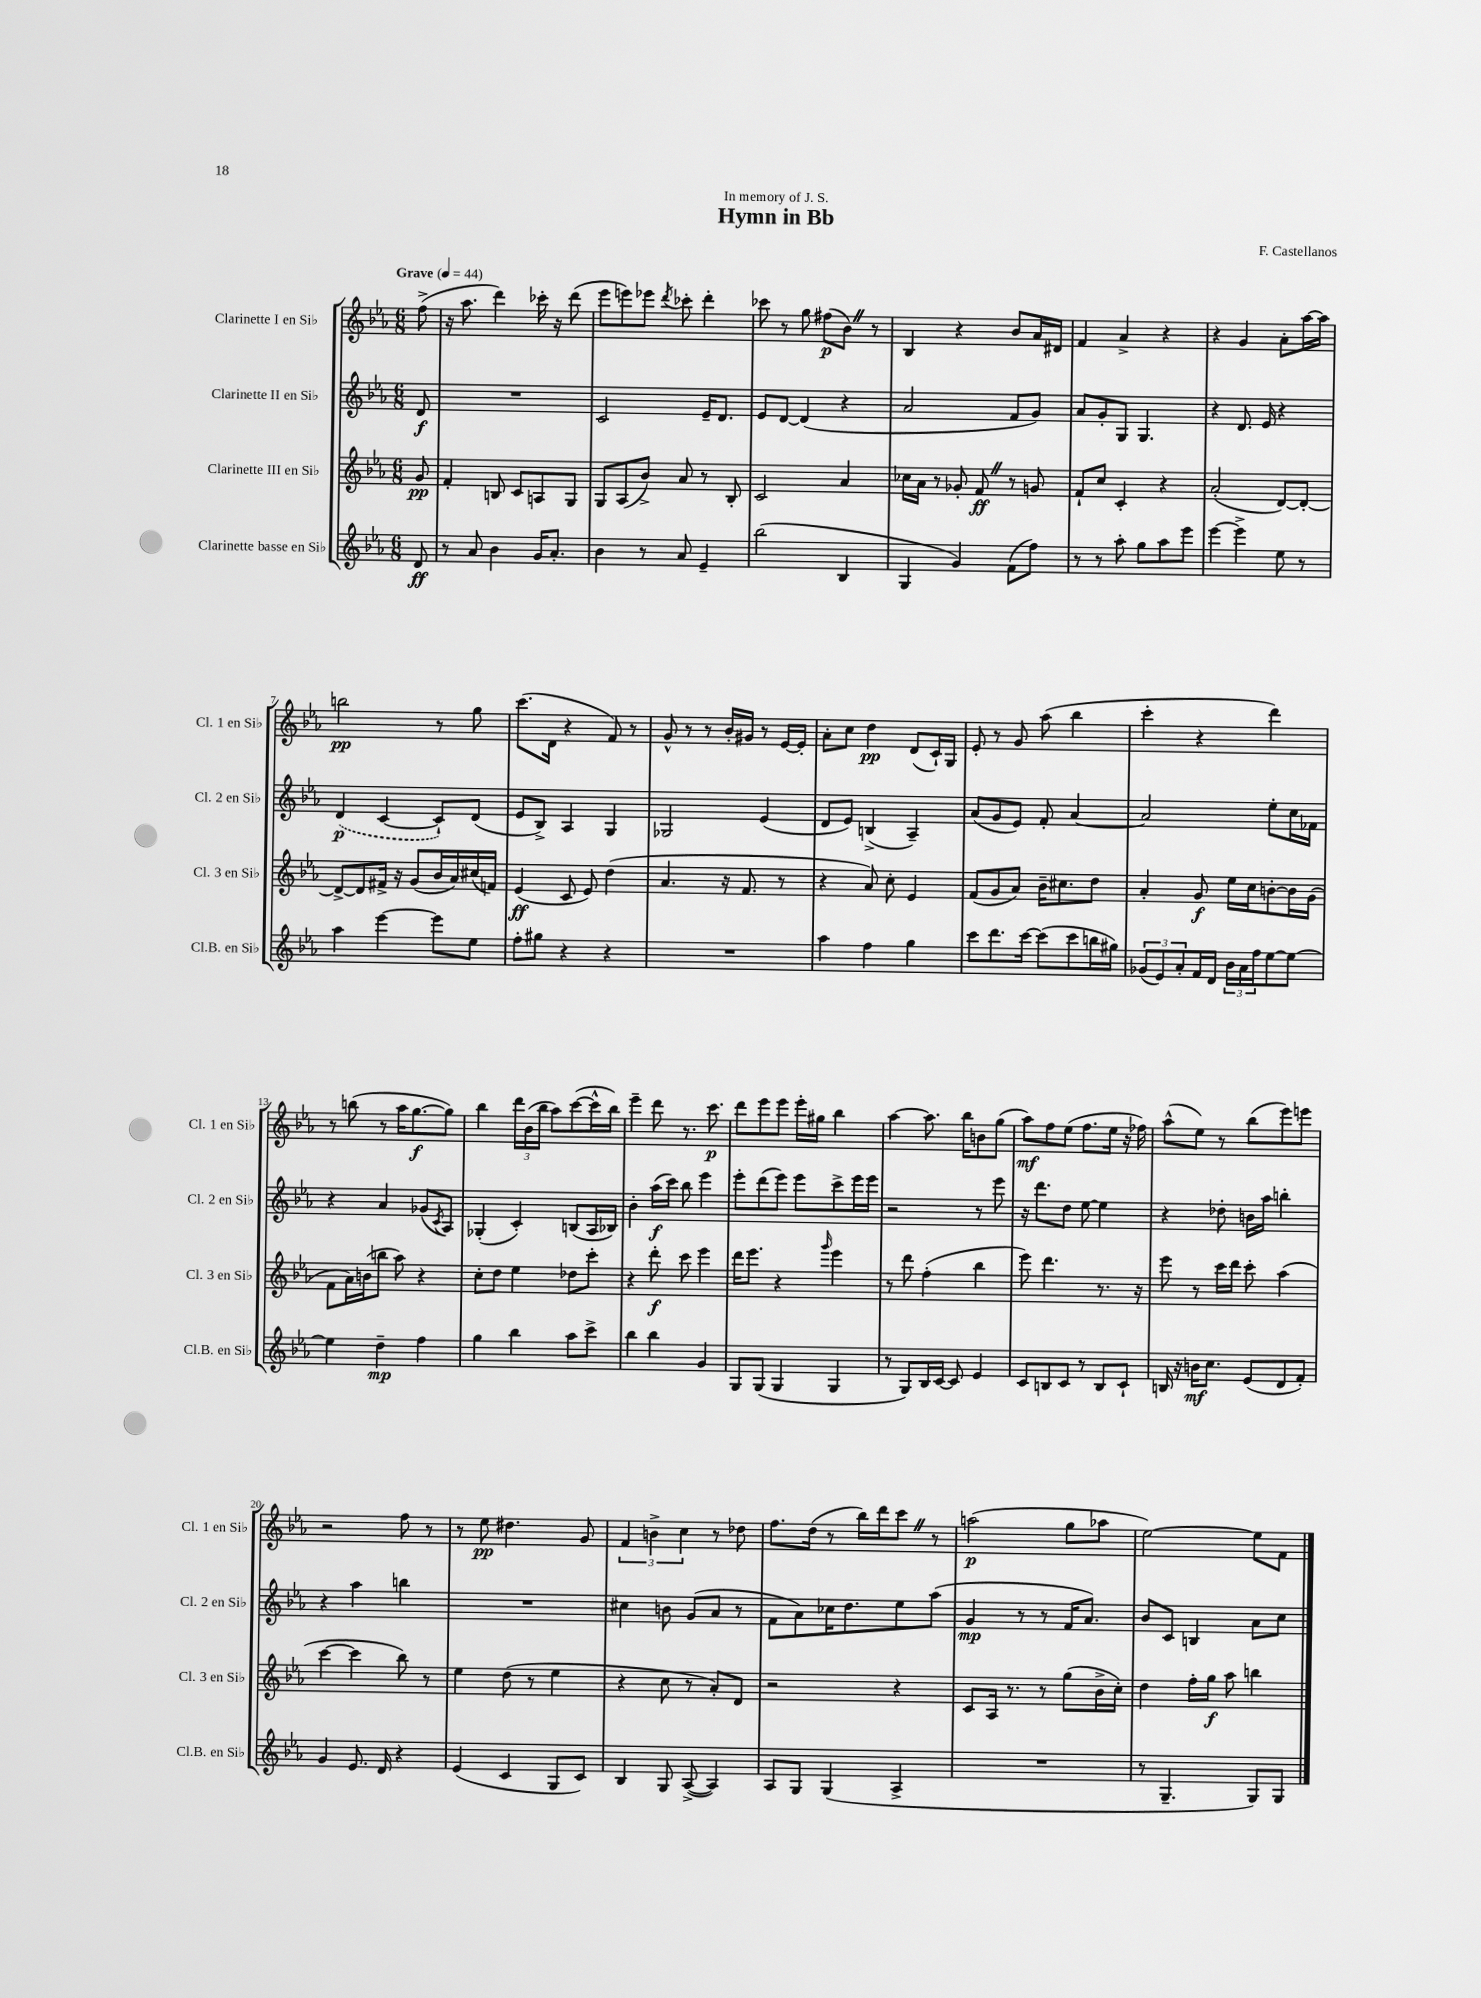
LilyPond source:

\header { title = "Hymn in Bb" composer = "F. Castellanos" dedication = "In memory of J. S." }
<<
\new StaffGroup <<
\new Staff = "s0" \with { instrumentName = "Clarinette I en Sib" shortInstrumentName = "Cl. 1 en Sib" } {
    \clef treble \key ees \major \numericTimeSignature \time 6/8 \partial 8 \tempo "Grave" 4 = 44
    f''8->( |
    r16 aes''8. d'''4) ces'''16-. r16 d'''8( |
    ees'''8 e'''8) ees'''8 \acciaccatura { d'''8 } ces'''8-. d'''4-. |
    ces'''8 r8 g''8 fis''8\p( bes'8) \once \override BreathingSign.text = \markup { \musicglyph "scripts.caesura.straight" } \breathe r8 |
    bes4 r4 bes'8 aes'16 dis'16 |
    f'4 aes'4-> r4 |
    r4 g'4 aes'8-. aes''16~ aes''16 |
    b''2\pp r8 g''8 |
    c'''8.( d'16 r4 f'8) r8 |
    g'8-^ r8 r8 bes'16-. gis'16 r8 ees'16~ ees'16-. |
    aes'8-. c''8 d''4\pp d'8( c'16-!) g16 |
    ees'8-. r8 g'8 aes''8( bes''4 |
    c'''4-. r4 d'''4) |
    r8 b''8( r8 aes''16 g''8.~\f g''8) |
    bes''4 \tuplet 3/2 { d'''16 bes'16( bes''16 } aes''8) c'''8~( c'''16-^ bes''16) |
    ees'''4-- d'''8 r8. c'''8.\p |
    d'''8 ees'''8 ees'''8 ees'''16-. gis''16 bes''4 |
    aes''4~ aes''8. bes''16 b'8 g''8( |
    aes''8\mf) f''8 ees''8( f''8. ees''16 r16 fes''16) |
    aes''8-^( ees''8) r8 bes''8( ees'''8) e'''8 |
    r2 f''8 r8 |
    r8 ees''8\pp dis''4. g'8 |
    \tuplet 3/2 { f'4 b'4-> c''4 } r8 des''8 |
    f''8. d''16( r8 bes''16) d'''16 c'''8 \once \override BreathingSign.text = \markup { \musicglyph "scripts.caesura.straight" } \breathe r8 |
    a''2\p( g''8 aes''8 |
    ees''2~) ees''8 f'8 \bar "|." |
}
\new Staff = "s1" \with { instrumentName = "Clarinette II en Sib" shortInstrumentName = "Cl. 2 en Sib" } {
    \clef treble \key ees \major \numericTimeSignature \time 6/8 \partial 8
    d'8\f |
    R2. |
    c'2 ees'16-- d'8. |
    ees'8 d'8~ d'4( r4 |
    aes'2 f'8 g'8) |
    aes'8 g'8-. g8 g4. |
    r4 d'8. ees'16 r4 |
    \once \slurDashed d'4\p( c'4~ c'8-!) d'8( |
    ees'8 bes8->) aes4 g4 |
    ges2 ees'4( |
    d'8 ees'8) b4->( aes4--) |
    aes'8( g'8 ees'8) f'8-. aes'4~ |
    aes'2 ees''8-. c''16 fes'16 |
    r4 aes'4 ges'8( \acciaccatura { c'8 } aes8) |
    ges4-.( c'4-.) b8( aes16 bes16) |
    bes'4-. aes''16\f( c'''16) bes''8 ees'''4 |
    ees'''8-. d'''8( ees'''8) ees'''8 c'''8-> ees'''16 ees'''16 |
    r2 r8 ees'''8 |
    r16 d'''8. d''8 ees''8~ ees''4 |
    r4 des''8-. b'16 aes''16 b''4-. |
    r4 aes''4 b''4 |
    R2. |
    cis''4 b'8 g'8( aes'8 r8 |
    f'8 aes'8) ces''16 d''8. ees''8 aes''8( |
    g'4\mp r8 r8 f'16 aes'8.) |
    bes'8 c'8 b4 aes'8 c''8 \bar "|." |
}
\new Staff = "s2" \with { instrumentName = "Clarinette III en Sib" shortInstrumentName = "Cl. 3 en Sib" } {
    \clef treble \key ees \major \numericTimeSignature \time 6/8 \partial 8
    g'8\pp |
    f'4-. b8 c'8 a8 g8 |
    g8 aes8( bes'8->) aes'8 r8 bes8-. |
    c'2 aes'4 |
    ces''16 aes'16 r8 ges'8-. f'8\ff \once \override BreathingSign.text = \markup { \musicglyph "scripts.caesura.straight" } \breathe r8 g'8 |
    f'8-! c''8 c'4-. r4 |
    aes'2-.( d'8~) d'8~-. |
    d'8~-> d'8 fis'16-> r16 g'8( bes'16 aes'16) cis''16( f'16) |
    ees'4\ff( c'8 ees'8) d''4( |
    aes'4. r16 f'8. r8 |
    r4 aes'8) c''8-. ees'4 |
    f'8( g'8 aes'8) bes'16-- cis''8. d''8 |
    aes'4-. g'8\f ees''16 c''16 b'8~-. b'16 g'16( |
    f'8 aes'16) b'16( b''8 aes''8) r4 |
    c''8-. d''8 ees''4 des''8 c'''8-. |
    r4 d'''8-.\f c'''8 ees'''4 |
    d'''16 ees'''8. r4 \grace { g'''16 } ees'''4 |
    r8 d'''8 f''4-.( bes''4 |
    ees'''8) d'''4. r8. r16 |
    ees'''8 r8 c'''16 d'''16 c'''8-. aes''4( |
    c'''4~ c'''4 bes''8) r8 |
    ees''4 d''8( r8 ees''4 |
    r4 c''8 r8 aes'8-.) d'8 |
    r2 r4 |
    c'8 aes16 r8. r8 g''8( bes'16-> c''16-.) |
    d''4 f''16-. g''16\f aes''8 b''4 \bar "|." |
}
\new Staff = "s3" \with { instrumentName = "Clarinette basse en Sib" shortInstrumentName = "Cl.B. en Sib" } {
    \clef treble \key ees \major \numericTimeSignature \time 6/8 \partial 8
    d'8\ff |
    r8 aes'8 bes'4 g'16 aes'8.-. |
    bes'4 r8 aes'8 ees'4-- |
    bes''2( bes4 |
    g4 g'4) f'8( f''8) |
    r8 r8 aes''8-. g''8 aes''8 ees'''8 |
    ees'''4~ ees'''4-> ees''8 r8 |
    aes''4 ees'''4~ ees'''8 ees''8 |
    f''8-. gis''8 r4 r4 |
    R2. |
    aes''4 f''4 g''4 |
    c'''8 d'''8. c'''16~ c'''8( c'''8 b''16 gis''16) |
    \tuplet 3/2 { ges'8( ees'8) aes'8-. } f'16 d'16 \tuplet 3/2 { bes'16 aes'16 f''16 } ees''8~ ees''8~ |
    ees''4 d''4--\mp f''4 |
    g''4 bes''4 aes''8 c'''8-> |
    bes''4 bes''4 g'4 |
    g8 g8( g4 g4 |
    r8 g8) bes16 c'16~ c'8 ees'4 |
    c'8 b8 c'8 r8 b8 c'8-! |
    b16 r16 b'16\mf c''8. ees'8( d'8 f'8-.) |
    g'4 ees'8. d'16 r4 |
    ees'4( c'4 g8 c'8) |
    bes4 g8 aes8~->( aes4) |
    aes8 g8 g4( aes4-> |
    R2. |
    r8 g4.-- g8) g8 \bar "|." |
}
>>
>>
